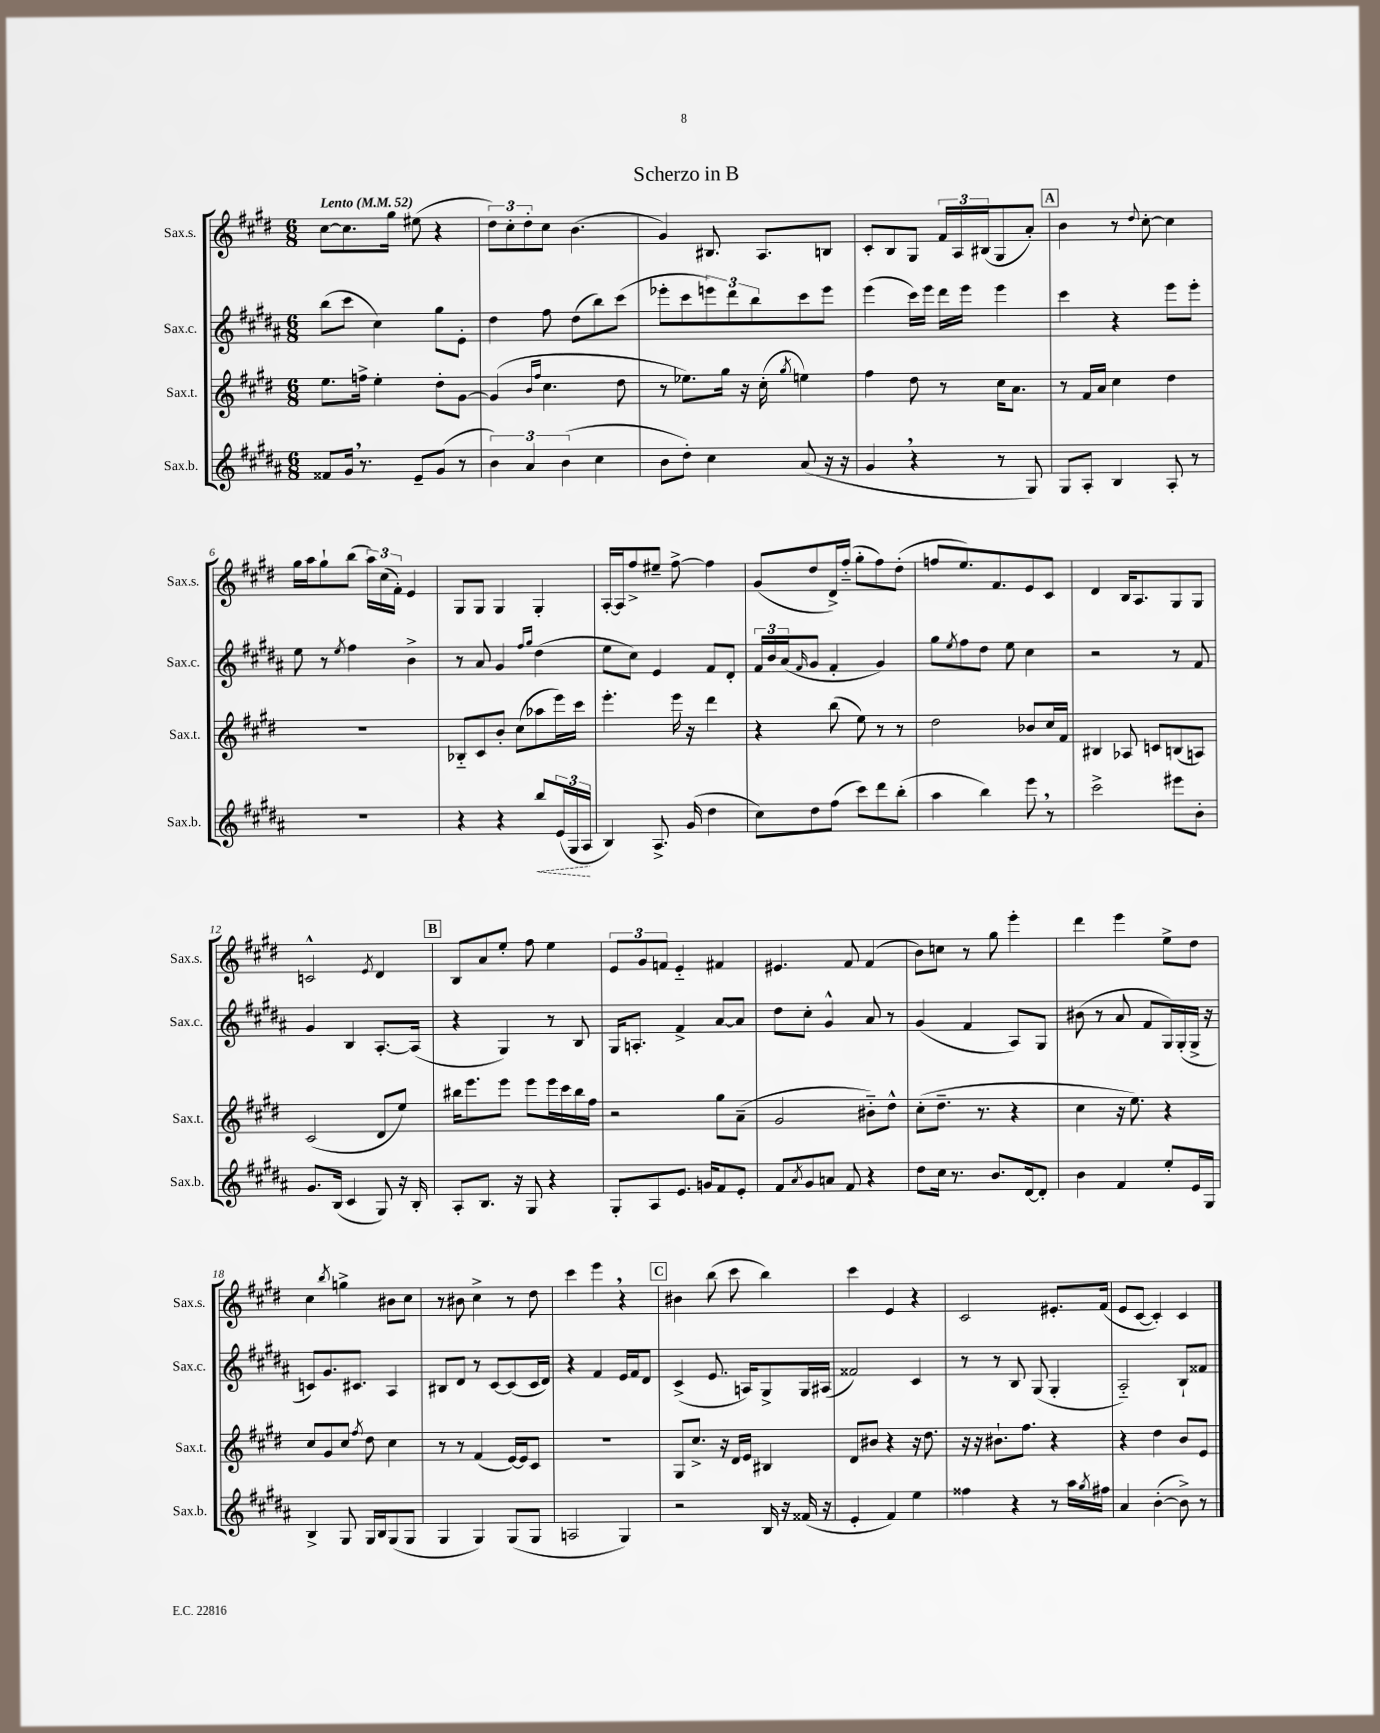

**kern	**dynam	**kern	**kern	**kern
*part4	*part4	*part3	*part2	*part1
*staff4	*staff4	*staff3	*staff2	*staff1
*I"Sax.b.	*	*I"Sax.t.	*I"Sax.c.	*I"Sax.s.
*I'Sax.b.	*	*I'Sax.t.	*I'Sax.c.	*I'Sax.s.
*clefG2	*	*clefG2	*clefG2	*clefG2
*k[f#c#g#d#a#]	*	*k[f#c#g#d#]	*k[f#c#g#d#a#]	*k[f#c#g#d#]
*M6/8	*	*M6/8	*M6/8	*M6/8
*MM52	*	*MM52	*MM52	*MM52
=1	=1	=1	=1	=1
!	!	!	!	!LO:TX:a:B:t=Lento
8f##X/L	.	8.ee\L	(8bb\L	[8cc#\L
16g#,/Jk	.	.	8ccc#\J	8.cc#\]
8.r	.	16ffn^\Jk	.	.
.	.	4ee'\	4cc#\)	.
.	.	.	.	16gg#\Jk
8e~/L	.	.	.	(8ee#X\
(8g#/J	.	8dd#'\L	8gg#\L	4r
8r	.	[8g#\J	8e'\J	.
=2	=2	=2	=2	=2
6b\)	.	(4g#/]	4dd#\	12dd#\L)
.	.	.	.	12cc#'\
6a#/	.	.	.	12dd#'\
.	.	16qqb/LL	.	.
.	.	16qqff#/JJ	.	.
.	.	4.cc#\	8ff#\	8cc#\J
(6b\	.	.	.	.
.	.	.	(8dd#\L	(4.b\
4cc#\	.	.	8bb\)	.
.	.	8dd#\	(8ccc#\J	.
=3	=3	=3	=3	=3
8b\L	.	8r	8eee-X'\L	4g#/)
8dd#'\J)	.	8.ee-X\L)	8ccc#\	.
4cc#\	.	.	12eeen\)	8.B#X/
.	.	16gg#\Jk	.	.
.	.	.	12ddd#\	.
.	.	16r	.	.
.	.	.	12bb\	.
.	.	(16cc#'\	.	8.A/L
.	.	8qgg#/	.	.
(8a#/	.	4een\)	8ccc#\	.
16r	.	.	8eee\J	8Bn/J
16r	.	.	.	.
=4	=4	=4	=4	=4
4g#,/	.	4ff#\	(4eee\	8c#'/L
.	.	.	.	8B/
4r	.	8dd#\	16ccc#\LL)	8G#/J
.	.	.	16eee\JJ	.
.	.	8r	16ddd#\LL	24f#/LL
.	.	.	.	24A/
.	.	.	16eee\JJ	.
.	.	.	.	(24B#X/J
8r	.	16cc#\KL	4eee\	8G#/
.	.	8.a\J	.	.
8G#/)	.	.	.	8a'/J)
!!LO:REH:place=s1:t=A
=5	=5	=5	=5	=5
8G#/L	.	8r	4ccc#\	4b\
8A#'/J	.	16f#/LL	.	.
.	.	16a/JJ	.	.
4B/	.	4cc#\	4r	8r
.	.	.	.	8qqdd#/
.	.	.	.	[8cc#'\
8A#'/	.	4dd#\	8eee\L	4cc#\]
8r	.	.	8eee'\J	.
!!LO:LB:g=z
=6	=6	=6	=6	=6
2.r	.	2.r	8ee\	16gg#\LL
.	.	.	.	16aa\J
.	.	.	8r	8gg#`\
.	.	.	8qee/	.
.	.	.	4ff#\	(8bb\J
.	.	.	.	24aa\LL)
.	.	.	.	(24cc#\
.	.	.	.	24f#'\JJ)
.	.	.	4b^\	4e/
=7	=7	=7	=7	=7
4r	.	8B-X/L	8r	8G#/L
.	.	8c#/	8a#/	8G#/J
4r	.	8b'/J	4g#/	4G#/
.	.	(8cc#\L	.	.
.	.	.	16qqff#/LL	.
.	.	.	16qqgg#/JJ	.
!	!LO:HP:b	!	!	!
8bb/L	<	8aa-X\	(4dd#\	4G#'/
(24e/L	.	16eee\L)	.	.
24G#/	.	.	.	.
.	.	16ccc#\JJ	.	.
24A#/JJ	.	.	.	.
.	[	.	.	.
=8	=8	=8	=8	=8
4B/)	.	4.eee'\	8ee\L	[16A'/LL
.	.	.	.	16A/J]
.	.	.	8cc#\J)	8ff#^/
8.A#^/	.	.	4e/	8ee#X~/J
.	.	16eee\	.	[8ff#^\
(16g#/	.	16r	.	.
4dd#\	.	4ddd#\	8f#/L	4ff#\]
.	.	.	8d#'/J	.
=9	=9	=9	=9	=9
8cc#\L)	.	4r	24f#/LL	(8g#/L
.	.	.	24b/	.
.	.	.	(24a#/J	.
.	.	.	16qqf#/	.
8dd#\	.	.	8g#/J	8dd#/
(8ff#\J	.	(8bb\	4f#'/	16d#^/L)
.	.	.	.	(16ff#/JJ
8ccc#\L)	.	8ee\)	.	8gg#'\L
8ddd#\	.	8r	4g#/)	8ff#\)
(8bb'\J	.	8r	.	(8dd#'\J
=10	=10	=10	=10	=10
4aa#\	.	2dd#\	8gg#\L	8ffn/L
.	.	.	8qee/	.
.	.	.	8ff#\	8.ee/)
4bb\)	.	.	8dd#\J	.
.	.	.	.	8.f#/
.	.	.	8ee\	.
8eee,\	.	8b-X/L	4cc#\	8e/
8r	.	16cc#/L	.	8c#/J
.	.	16f#/JJ	.	.
=11	=11	=11	=11	=11
2ccc#^\	.	4B#X/	2r	4d#/
.	.	8A-X/	.	16B/KL
.	.	.	.	8.A/
.	.	8cn/L	.	.
8eee#X\L	.	(8Bn/	8r	8G#/
8b'\J	.	8An/J)	8f#/	8G#/J
!!LO:LB:g=z
=12	=12	=12	=12	=12
8.g#/L	.	(2c#/	4g#/	2cn^^/
(16B/Jk	.	.	.	.
4c#/	.	.	4B/	.
.	.	.	.	8qe/
8G#/)	.	8d#/L	[8.A#'/L	4d#/
16r	.	8ee/J)	.	.
16B'/	.	.	(16A#/Jk]	.
!!LO:REH:place=s1:t=B
=13	=13	=13	=13	=13
8A#'/L	.	16bb#X\KL	4r	8B/L
.	.	8.eee\	.	.
8.B/J	.	.	.	8a/
.	.	8eee\J	4G#/)	8ee'/J
16r	.	.	.	.
8G#/	.	8eee\L	.	8ff#\
4r	.	16eee\L	8r	4ee\
.	.	16ccc#\	.	.
.	.	16bb#\	8B/	.
.	.	16ff#\JJ	.	.
=14	=14	=14	=14	=14
8G#'/L	.	2r	16G#/KL	12e/L
.	.	.	8.An'/J	.
.	.	.	.	12g#/
8A#/	.	.	.	.
.	.	.	.	12fn/J
8.e/J	.	.	4f#^/	4e/
16gn/KL	.	.	.	.
8f#/	.	8gg#\L	[8a#/L	4f#X/
8e'/J	.	(8a~\J	8a#/J]	.
=15	=15	=15	=15	=15
8f#/L	.	2g#/	8dd#\L	4.e#X/
8qa#/	.	.	.	.
8g#/	.	.	8cc#'\J	.
8an/J	.	.	4g#^^/	.
8f#/	.	.	.	8f#/
4r	.	8b#X\L)	8a#/	(4f#/
.	.	8dd#^^\J	8r	.
=16	=16	=16	=16	=16
8dd#\L	.	(8cc#'\L	(4g#/	8b\L)
16cc#\Jk	.	8.dd#~\J	.	8ccn\J
8.r	.	.	.	.
.	.	.	4f#/	8r
.	.	8.r	.	.
8.b/L	.	.	.	8gg#\
.	.	4r	8A#/L)	4eee'\
[16d#/k	.	.	.	.
8d#'/J]	.	.	8G#/J	.
=17	=17	=17	=17	=17
4b\	.	4cc#\	(8b#X\	4ddd#\
.	.	.	8r	.
4f#/	.	16r	8a#/	4eee\
.	.	8.ee\)	.	.
.	.	.	8f#/L	.
8ee'/L	.	4r	16G#/L)	8ee^\L
.	.	.	(16G#'/	.
16e/L	.	.	16G#^/JJ	8dd#\J
16G#/JJ	.	.	16r	.
!!LO:LB:g=z
=18	=18	=18	=18	=18
4B^/	.	8cc#/L	8cn/L)	4cc#\
.	.	8g#/	8.g#/	.
.	.	.	.	8qbb/
8G#/	.	8cc#/J	.	4ggn^\
.	.	.	8.c#X/J	.
.	.	8qff#/	.	.
16G#/LL	.	8dd#\	.	.
16B/J	.	.	.	.
(8G#/	.	4cc#\	4A#/	8b#X\L
8G#/J	.	.	.	8cc#\J
=19	=19	=19	=19	=19
4G#/	.	8r	8B#X/L	8r
.	.	8r	8d#/J	8b#X\
4G#/)	.	(4f#/	8r	4cc#^\
.	.	.	[8c#/L	.
(8G#/L	.	[16e/LL)	(8c#/]	8r
.	.	16e/J]	.	.
8G#/J	.	8c#/J	16c#/L	8dd#\
.	.	.	16d#/JJ)	.
=20	=20	=20	=20	=20
2An/	.	2.r	4r	4ccc#\
.	.	.	4f#/	4eee,\
4G#/)	.	.	16e/LL	4r
.	.	.	16f#/J	.
.	.	.	8d#/J	.
!!LO:REH:place=s1:t=C
=21	=21	=21	=21	=21
2r	.	8G#/L	(4c#^/	4b#X\
.	.	8.cc#^/J	.	.
.	.	.	8.e/	(8bb\
.	.	16r	.	.
.	.	16d#/LL	.	8ccc#\
.	.	16e/JJ	16An/KL)	.
16B/	.	4B#X/	8G#^/	4bb\)
16r	.	.	.	.
(16f##X/	.	.	16G#/L	.
16r	.	.	(16A#X/JJ	.
=22	=22	=22	=22	=22
4e'/	.	8d#/L	2f##X/)	4ccc#\
.	.	8b#X/J	.	.
4f#/)	.	4r	.	4e/
4ee\	.	16r	4c#/	4r
.	.	8.dd#\	.	.
=23	=23	=23	=23	=23
4ff##X\	.	16r	8r	2c#/
.	.	16r	.	.
.	.	8.b#X`\L	8r	.
4r	.	.	8B/	.
.	.	8.ff#\J	.	.
.	.	.	(8G#/	.
8r	.	4r	4G#'/	8.e#X'/L
16aa#\LL	.	.	.	.
8qgg#/	.	.	.	.
16ff#X\JJ	.	.	.	(16f#/Jk
=24	=24	=24	=24	=24
4a#/	.	4r	2A#/)	8e/L
.	.	.	.	[8c#/J
([4b'\	.	4dd#\	.	4c#'/])
8b^\])	.	8b/L	8B`/L	4c#/
8r	.	8e/J	8f##X/J	.
==	==	==	==	==
*-	*-	*-	*-	*-
